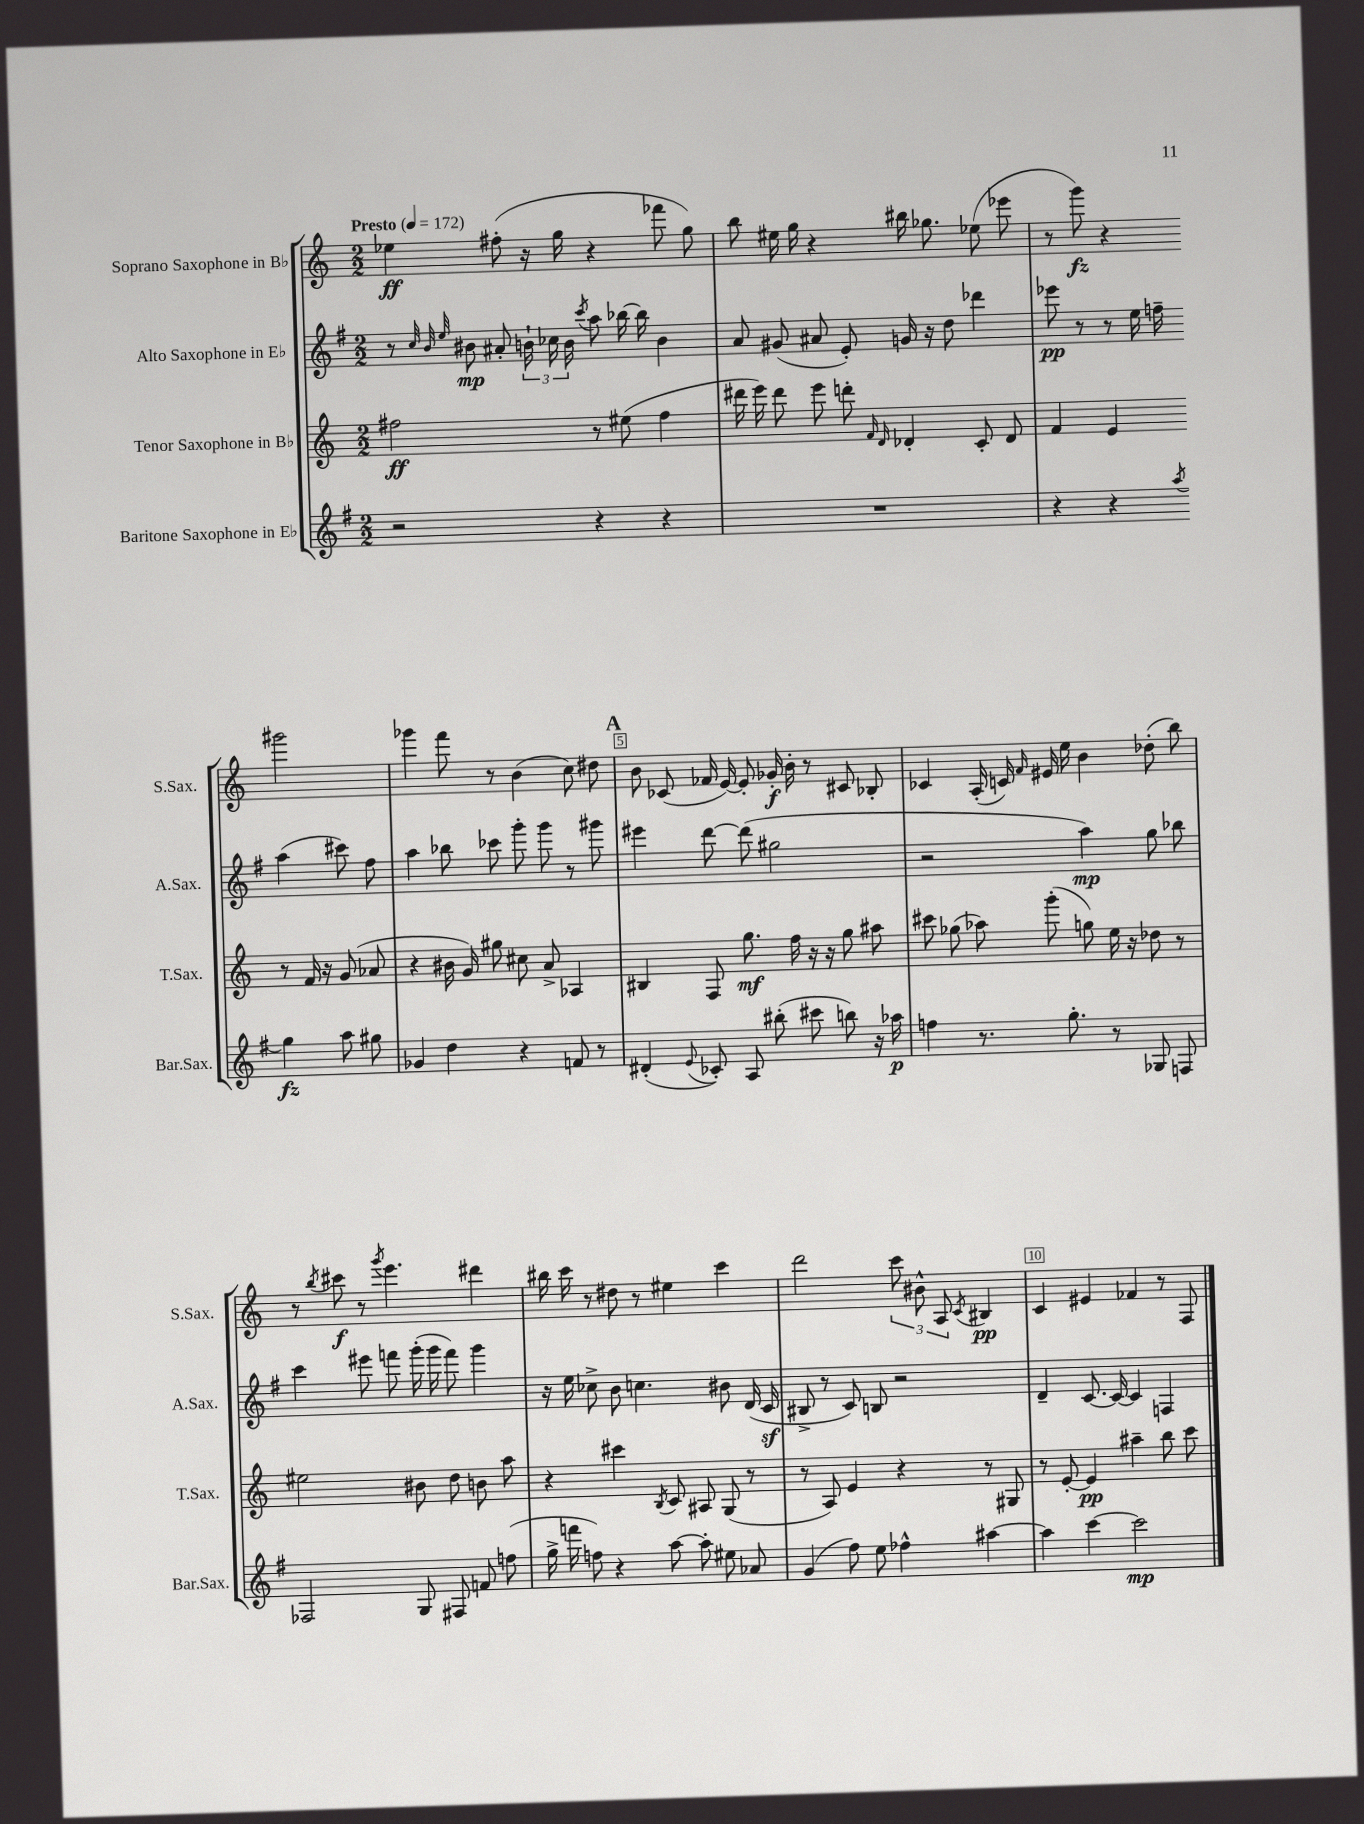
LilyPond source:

<<
\new StaffGroup <<
\new Staff = "s0" \with { instrumentName = "Soprano Saxophone in Bb" shortInstrumentName = "S.Sax." } {
    \clef treble \key c \major \numericTimeSignature \time 2/2 \tempo "Presto" 4 = 172
    \autoBeamOff ees''4\ff fis''8-.( r16 g''16 r4 fes'''8 g''8) |
    b''8 eis''16 g''16 r4 bis''16 ges''8. ees''8( ees'''8 |
    r8 g'''8\fz) r4 gis'''2 |
    ges'''4 f'''8 r8 b'4( c''8) dis''8 |
    \mark \markup { \bold "A" } b'8 ces'8( fes'16 e'16~) e'8-. ges'16-.\f b'16-. r8 cis'8 bes8-. |
    ces'4 a16-.( c'16) \grace { f'16 } eis'16 e''16 b'4 des''8-.( b''8) |
    r8 \acciaccatura { b''8 } cis'''8\f r8 \acciaccatura { g'''8 } e'''4. dis'''4 |
    bis''16 c'''16 r8 dis''8 r8 eis''4 c'''4 |
    d'''2 \tuplet 3/2 { c'''8 bis'8-^ a8 } \acciaccatura { c'8 } bis4\pp |
    c'4 eis'4 fes'4 r8 f8 \bar "|." |
}
\new Staff = "s1" \with { instrumentName = "Alto Saxophone in Eb" shortInstrumentName = "A.Sax." } {
    \clef treble \key g \major \numericTimeSignature \time 2/2
    \autoBeamOff r8 \grace { c''32 b'32 e''32 } bis'8\mp ais'8-. \tuplet 3/2 { b'16-! ces''16 b'16 } \acciaccatura { c'''8 } a''8 bes''16~ bes''16 b'4 |
    a'8 gis'8( ais'8 e'8-.) g'16 r16 d''8 des'''4 |
    ees'''8\pp r8 r8 e''16 f''16-- a''4( cis'''8) f''8 |
    a''4 bes''8 ces'''8 g'''8-. g'''8 r8 gis'''8 |
    \mark \markup { \bold "A" } eis'''4 d'''8~ d'''8( gis''2 |
    r2 a''4\mp) g''8 bes''8 |
    c'''4 eis'''8 f'''8 g'''16-.( g'''16 f'''8) g'''4 |
    r16 e''16 ces''8-> b'8 c''4. bis'8 d'16( c'16\sf |
    bis8-> r8 c'8) b8 r2 |
    d'4-- c'8.~ c'16~ c'4 f4 \bar "|." |
}
\new Staff = "s2" \with { instrumentName = "Tenor Saxophone in Bb" shortInstrumentName = "T.Sax." } {
    \clef treble \key c \major \numericTimeSignature \time 2/2
    \autoBeamOff fis''2\ff r8 eis''8( fis''4 |
    dis'''16 e'''16) dis'''8 e'''8 d'''8-. \grace { f'16 d'16 } des'4-. c'8-. des'8 |
    f'4 e'4 r8 f'16 r16 g'8( aes'8 |
    r4 bis'16 g'16) gis''8 cis''8 a'8-> aes4 |
    \mark \markup { \bold "A" } bis4 f8 g''8.\mf f''16 r16 r16 g''8 ais''8 |
    cis'''8 ges''8( aes''8) g'''8-.( g''8) e''16 r16 des''8 r8 |
    eis''2 bis'8 d''8 b'8 a''8 |
    r4 cis'''4 \acciaccatura { b8 } c'8 ais8 g8( r8 |
    r8 a8) e'4 r4 r8 gis8 |
    r8 e'8~-. e'4\pp ais''4-- b''8 c'''8 \bar "|." |
}
\new Staff = "s3" \with { instrumentName = "Baritone Saxophone in Eb" shortInstrumentName = "Bar.Sax." } {
    \clef treble \key g \major \numericTimeSignature \time 2/2
    \autoBeamOff r2 r4 r4 |
    R1 |
    r4 r4 \acciaccatura { a''8 } g''4\fz a''8 gis''8 |
    ges'4 d''4 r4 f'8 r8 |
    \mark \markup { \bold "A" } dis'4-.( \appoggiatura { e'8 } ces'8-.) a8 bis''8-.( cis'''8 b''8) r16 aes''16\p |
    f''4 r8. g''8.-. r8 ges8 f8 |
    fes2 g8 fis8 f'8 f''8( |
    g''16-> f'''16 f''8) r4 a''8~ a''8-. eis''8 aes'8 |
    g'4( fis''8) e''8 fes''4-^ ais''4~ |
    ais''4 c'''4~ c'''2\mp \bar "|." |
}
>>
>>
\layout { \context { \Score \override BarNumber.break-visibility = ##(#f #t #t) barNumberVisibility = #(every-nth-bar-number-visible 5) \override BarNumber.stencil = #(make-stencil-boxer 0.1 0.3 ly:text-interface::print) } }
